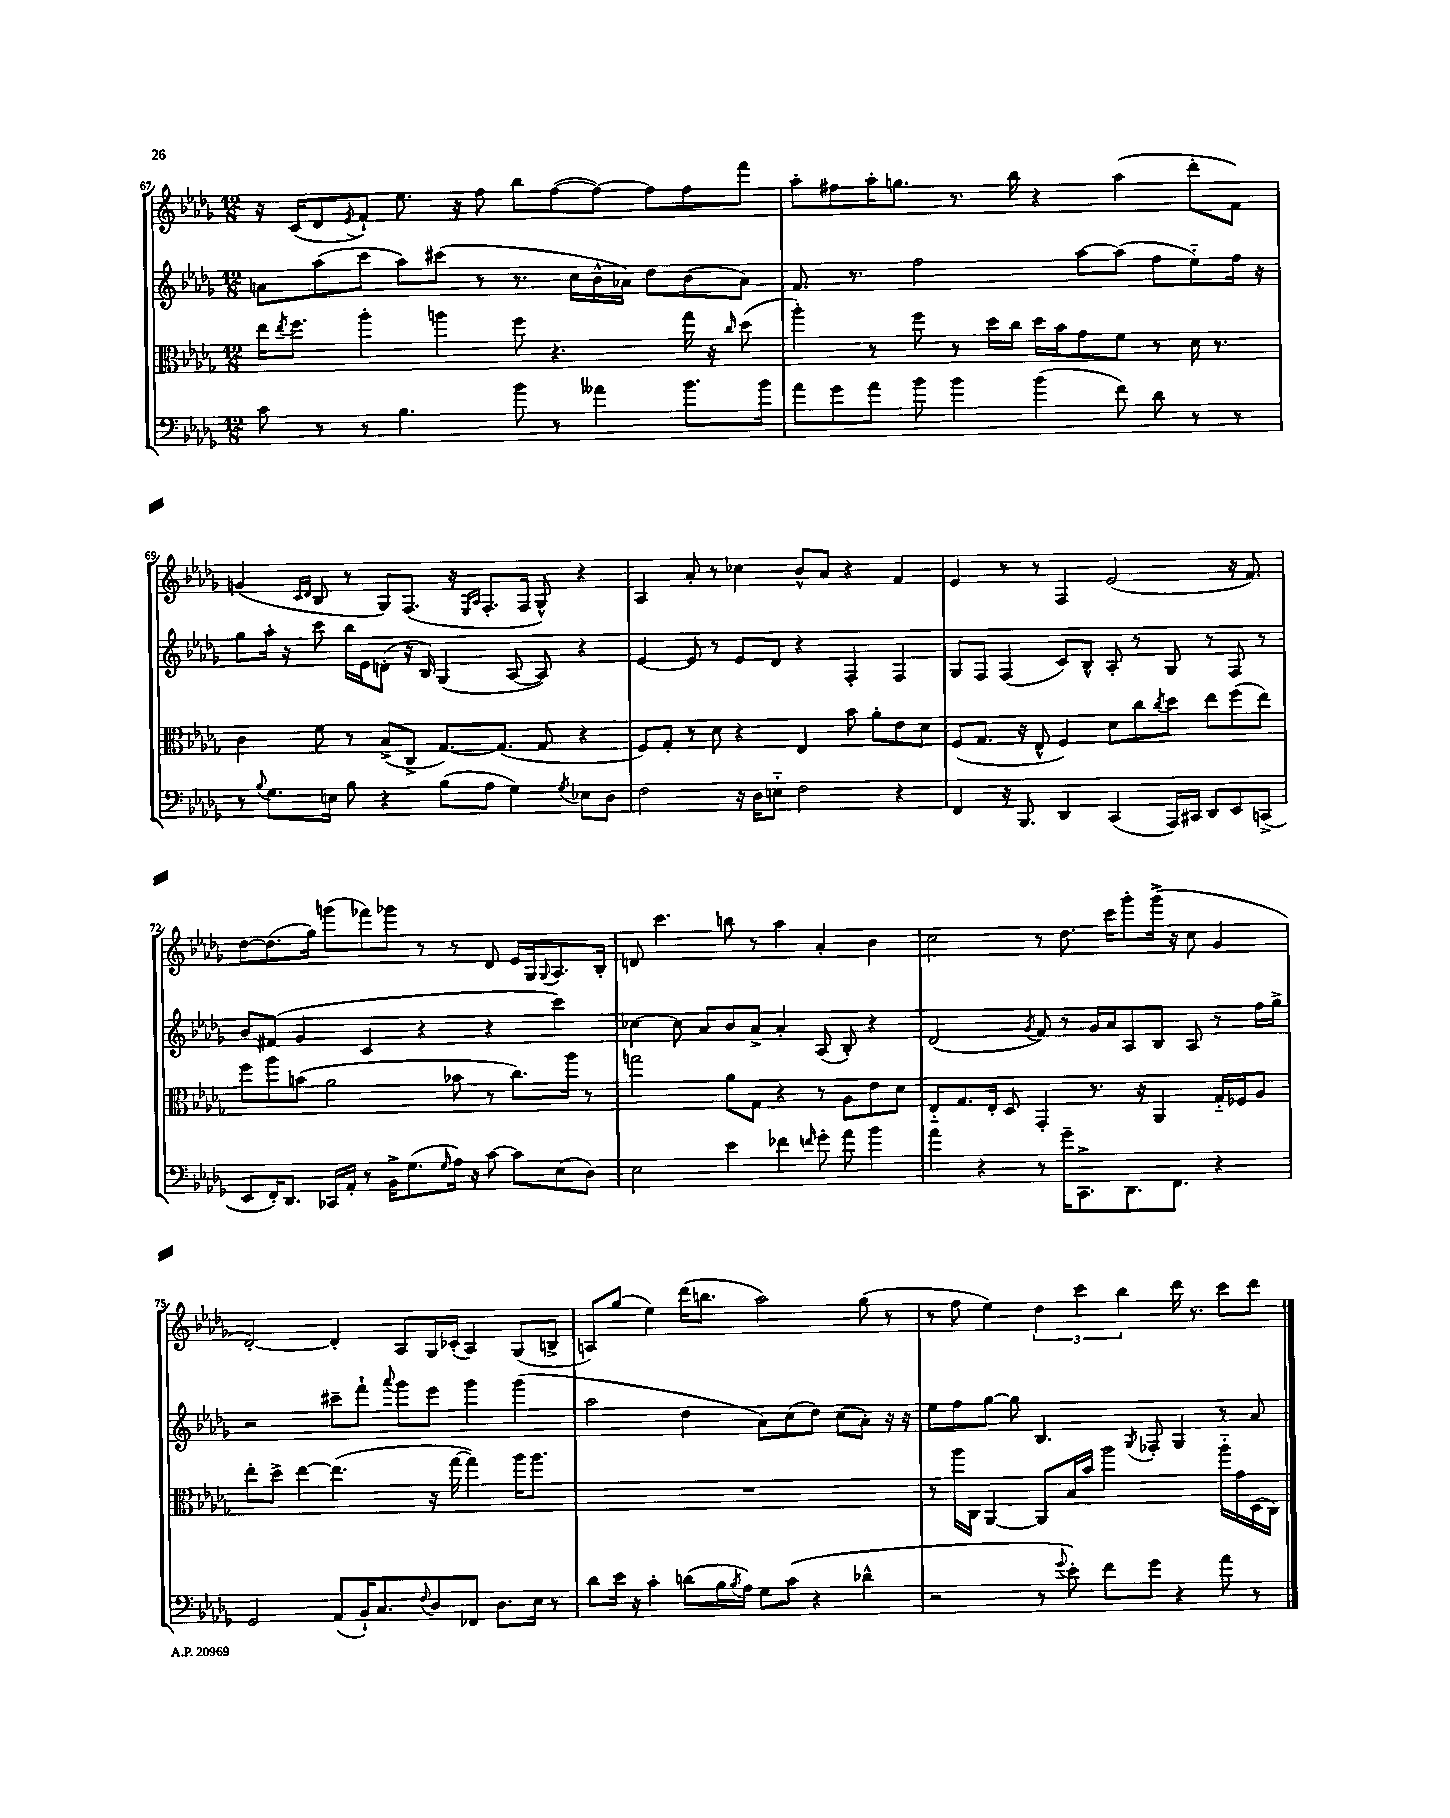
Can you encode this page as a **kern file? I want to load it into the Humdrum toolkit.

**kern	**kern	**kern	**kern
*part4	*part3	*part2	*part1
*staff4	*staff3	*staff2	*staff1
*clefF4	*clefC3	*clefG2	*clefG2
*k[b-e-a-d-g-]	*k[b-e-a-d-g-]	*k[b-e-a-d-g-]	*k[b-e-a-d-g-]
*M12/8	*M12/8	*M12/8	*M12/8
=67	=67	=67	=67
8c\	16ee-\KL	8an\L	16r
.	8qee-/	.	.
.	8.ff\J	.	(16c/KL
8r	.	(8aa-\	8d-/
.	.	.	8qe-/
8r	4aa-'\	8ccc\J	8f`/J)
4.B-\	.	8aa-\L)	8.ee-\
.	4aan\	(8ccc#X\J	.
.	.	.	16r
.	.	8r	8ff\
8b-\	8ff\	8.r	8bb-\L
8r	4.r	.	([8ff\
.	.	16cc\LL	.
4a--X\	.	16b-^^\	8ff\J_)
.	.	16a-X\JJ)	.
.	.	8dd-\L	8ff\L]
8.b-\L	16gg-\	(8b-\	8ff\
.	16r	.	.
.	16qqcc/	.	.
.	(8dd-\	8a-\J)	8fff\J
16b-\Jk	.	.	.
=68	=68	=68	=68
8a-\L	4aa-'\)	8.f/	8aa-'\L
8g-\	.	.	8ff#X\
.	.	8.r	.
8a-\J	8r	.	16aa-'\K
.	.	.	8.ggn\J
8b-\	8ff\	2ff\	.
4b-\	8r	.	8.r
.	16dd-\LL	.	.
.	16cc\JJ	.	16bb-\
(4b-\	16dd-\LL	.	4r
.	16b-\J	.	.
.	8g-\	[8aa-\L	.
8f\)	8f\J	(8aa-\J]	(4aa-\
8d-\	8r	8ff\L	.
8r	16d-\	8ee-\)	8ddd-'\L
.	8.r	.	.
8r	.	16ff\Jk	8f\J)
.	.	16r	.
!!LO:LB:g=z
=69	=69	=69	=69
8r	4c\	8gg-\L	(4gn/
8qqB-/	.	.	.
8.G-\L	.	16aa-'\Jk	.
.	.	16r	.
.	.	.	16qqc/LL
.	.	.	16qqd-/JJ
.	8f\	8ccc\	8B-/
16En\Jk	.	.	.
8B-\	8r	16bb-\LL	8r
.	.	16e-\J	.
4r	(8B-^/L	(8dn'\J	8G-/L)
.	8C^/J	16r	(8.F/J
.	.	16B-/)	.
(8B-\L	[8.G-/L)	(4G-/	.
.	.	.	16r
.	.	.	16qqE-/LL
.	.	.	16qqA-/JJ
8A-\J	.	.	8.F'/L
.	(8.G-/J]	.	.
4G-\)	.	[8A-/	.
.	.	.	16F/Jk
.	8G-/	8A-/])	8G-^^/)
8qG-/	.	.	.
8E-X\L	4r	4r	4r
8D-\J	.	.	.
=70	=70	=70	=70
2F\	8F/L)	[4e-/	4A-/
.	8G-'/J	.	.
.	8r	8e-/]	8a-'/
.	8d-\	8r	8r
16r	4r	8e-/L	4cc-X\
16D-\KL	.	.	.
8En\J	.	8d-/J	.
2F\	4E-/	4r	8b-^^/L
.	.	.	8a-/J
.	8b-\	4F'/	4r
.	8a-'\L	.	.
4r	8e-\	4F/	4f/
.	8d-\J	.	.
=71	=71	=71	=71
4FF/	(8F/L	8G-/L	4e-/
.	8.G-/J	8F/J	.
16r	.	(4F/	8r
8.BBB-/	16r	.	.
.	8E-^^/	.	8r
4DD-/	4F/)	8c/L)	4F/
.	.	8B-^^/J	.
(4CC/	8d-\L	8A-'/	(2e-/
.	8cc\	8r	.
.	8qcc/	.	.
16AAA-/LL)	8dd-\J	8G-/	.
16CC#X/JJ	.	.	.
8DD-/L	8ee-\L	8r	.
8EE-/	(8ff\	8F/	16r
.	.	.	8.f/)
(8CCn^/J	8ee-\J)	8r	.
!!LO:LB:g=z
=72	=72	=72	=72
8EE-/L	8ff\L	8b-/L	[8dd-\L
16FF'/K)	8aa-\	(8f#X/J	(8.dd-\]
8.DD-/J	.	.	.
.	(8bn\J	4g-/	.
.	.	.	16gg-\Jk)
16CC-X/LL	2a-\	.	(8gggn\L
16AA-'/JJ	.	.	.
8r	.	4c/	8fff-X\)
16BB-^\KL	.	.	8ggg-X\J
(8.G-\	.	.	.
.	.	4r	8r
16qqG-/	.	.	.
16A-\Jk)	8b-X\	.	8r
16r	.	.	.
[8c\	8r	4r	8d-/
8c\L]	8.cc\L)	.	16e-/LL
.	.	.	16G-/J
.	.	.	8qqG-/
(8E-\	.	4ccc\)	8.A-/
.	16aa-\Jk	.	.
8D-\J)	8r	.	.
.	.	.	16B-'/Jk
=73	=73	=73	=73
2E-\	2ggn\	[4cc-X\	8dn/
.	.	.	4.ccc\
.	.	8cc-\]	.
.	.	8a-/L	.
4e-\	8a-\L	8b-/	8bbn\
.	8G-\J	8a-^/J	8r
4f-X\	4r	4a-'/	4aa-\
16qqfn/	.	.	.
8g-'\	8r	(8A-/	4a-'/
8a-\	8A-\L	8B-'/)	.
4b-\	8e-\	4r	4b-\
.	8d-\J	.	.
=74	=74	=74	=74
4a-\	8E-/L	(2d-/	2cc\
.	8.G-/	.	.
4r	.	.	.
.	16E-'/Jk	.	.
.	8D-/	.	.
.	.	8qg-/	.
8r	4GG-'/	8f/)	8r
16g-~\KL	.	8r	8.dd-\
8.CC^\	.	.	.
.	8.r	16g-/LL	.
.	.	16a-/J	16ccc\KL
8.DD-\	.	8A-/	8ggg-'\
.	16r	.	.
.	4AA-/	8B-/J	(16ggg-^\Jk
8.FF\J	.	.	16r
.	.	8A-/	8cc\
4r	16G-/LL	8r	4g-/
.	16F-X/J	.	.
.	8A-/J	16ff\LL	.
.	.	16gg-^\JJ	.
!!LO:LB:g=z
=75	=75	=75	=75
2GG-/	8ee-'\L	2r	[2d-'/)
.	8dd-^\J	.	.
.	[4ee-\	.	.
(8AA-/L	(4.ee-\]	8ccc#X~\L	4d-'/]
16BB-`/K)	.	8fff`\J	.
8.C/	.	.	.
.	.	8qqaaa-/	.
.	.	8ggg-\L	8A-/L
8qqF/	.	.	.
8D-/	16r	8eee-\J	16G-/L
.	[16gg-\	.	(16c-X'/JJ
8FF-X/J	4gg-\])	4ggg-\	4A-/)
8.D-\L	.	.	.
.	16aa-\KL	(4ggg-\	(8G-/L
16E-\Jk	8.aa-\J	.	.
8r	.	.	8Bn^/J
=76	=76	=76	=76
8d-\L	1.r	2aa-\	8An/L)
16e-\Jk	.	.	(8gg-/J
16r	.	.	.
4c'\	.	.	4ee-\)
(8dn\L	.	4dd-\	(16ddd-\KL
.	.	.	8.bbn\J
16B-\L	.	.	.
8qB-/	.	.	.
16A-\JJ)	.	.	.
8G-\L	.	8a-\L)	2aa-\)
(8c\J	.	(8cc\	.
4r	.	8dd-\J)	.
.	.	(8cc\L	.
4d-X^^\	.	8a-'\J)	(8gg-\
.	.	16r	8r
.	.	16r	.
=77	=77	=77	=77
2r	8r	8ee-\L	8r
.	16aa-\LL	8ff\	8ff\
.	16C\JJ	.	.
.	[4AA-/	[8gg-\J	4ee-\)
.	.	8gg-\]	.
8r	8AA-/L]	4.B-/	6dd-\
8qqg-/	.	.	.
8e-'\)	16B-/L	.	.
.	.	.	6ccc\
.	16b-/JJ	.	.
8f\L	2aa-\	.	.
.	.	.	6bb-\
.	.	8qG-/	.
8g-\J	.	8F-X'/	.
4r	.	4G-/	16ddd-\
.	.	.	8.r
8a-\	16aa-\LL	8r	8ccc\L
.	16g-\	.	.
8r	(16D-\	8a-/	8ddd-\J
.	16C\JJ)	.	.
==	==	==	==
*-	*-	*-	*-
